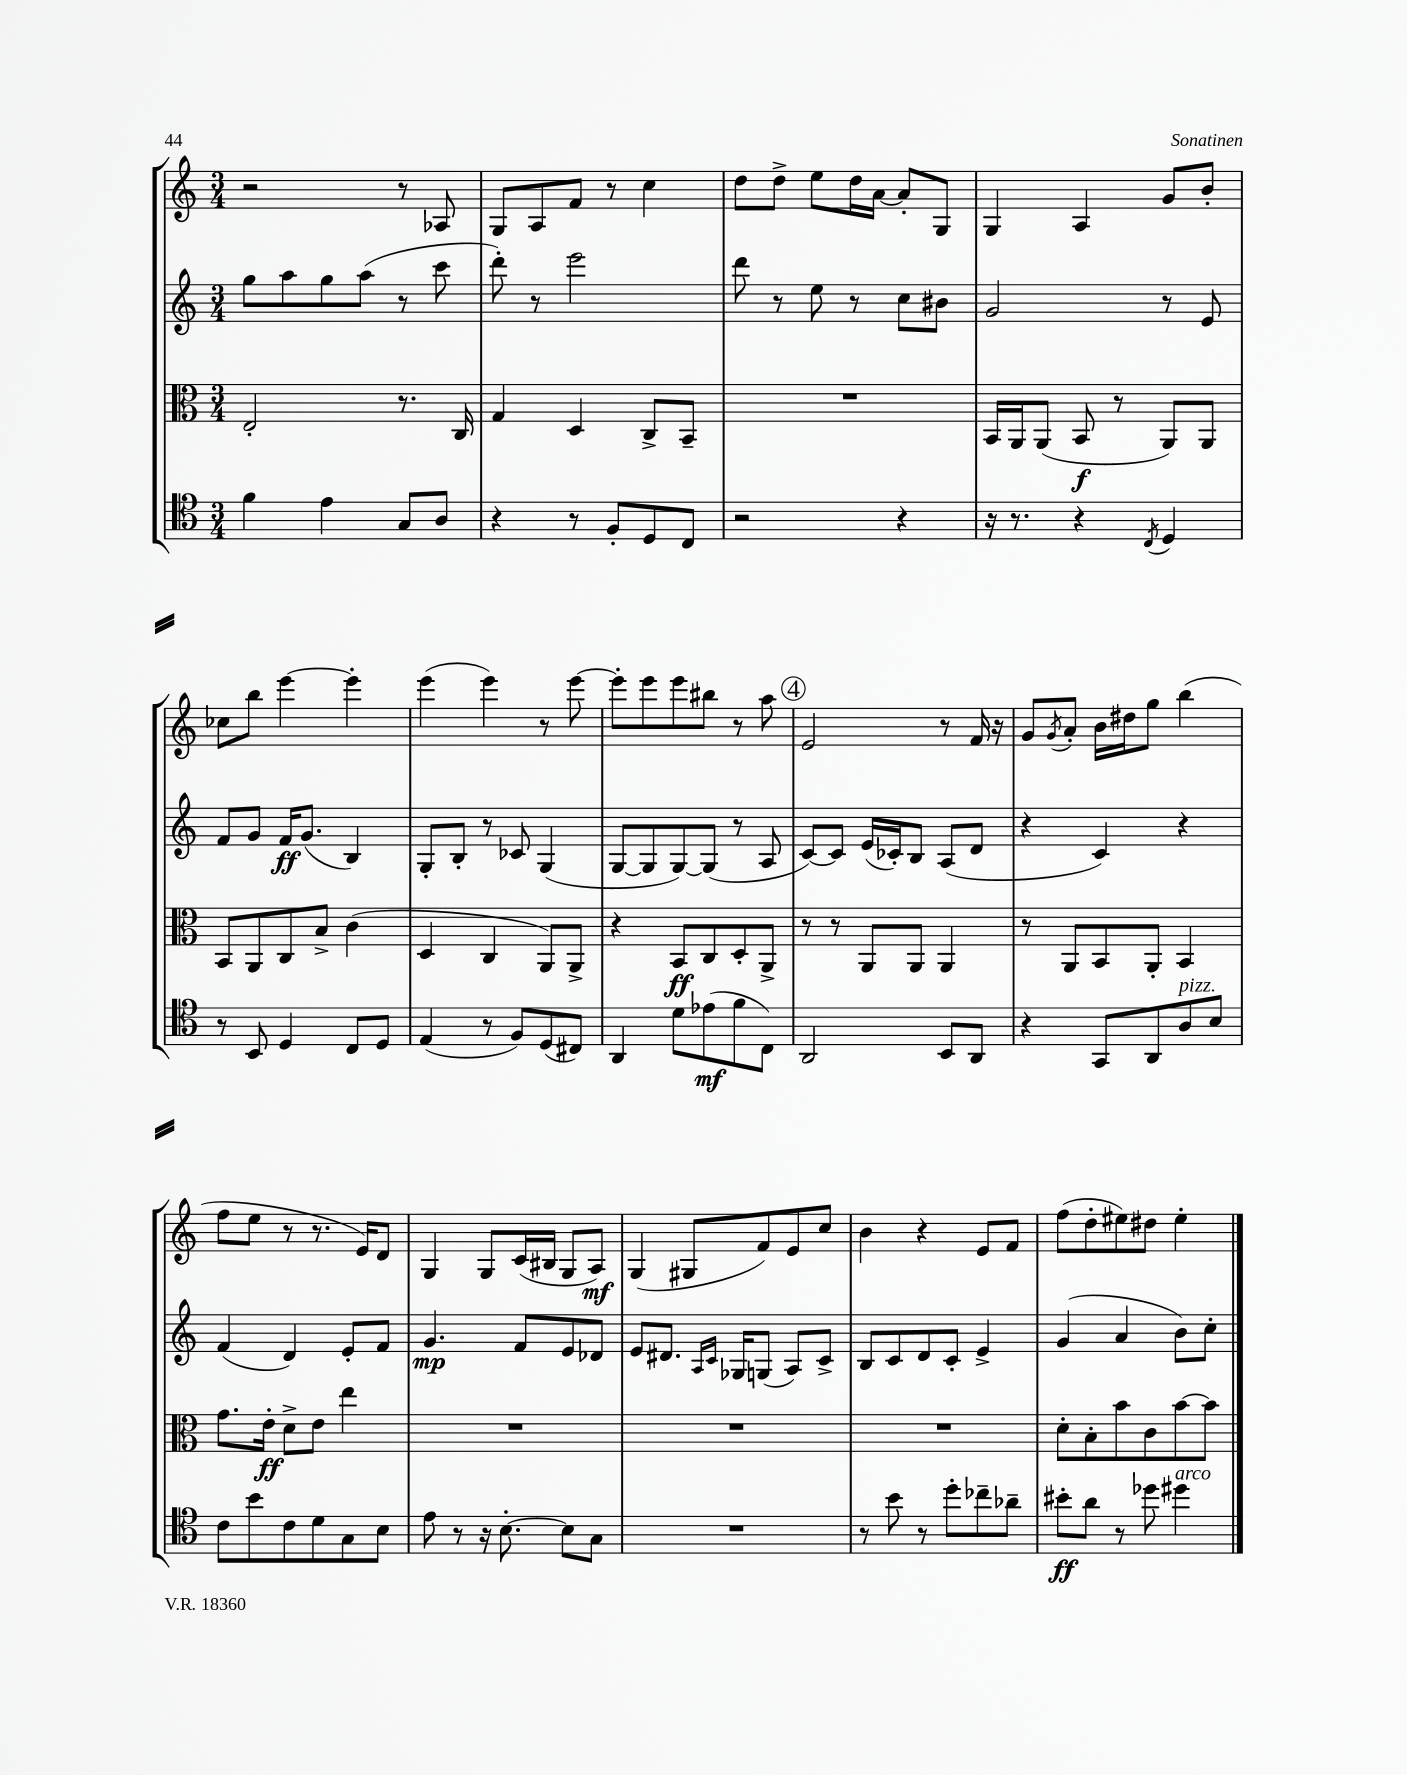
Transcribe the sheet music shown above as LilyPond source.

<<
\new StaffGroup <<
\new Staff = "s0" {
    \clef treble \key c \major \numericTimeSignature \time 3/4
    r2 r8 aes8 |
    g8 a8 f'8 r8 c''4 |
    d''8 d''8-> e''8 d''16 a'16~ a'8-. g8 |
    g4 a4 g'8 b'8-. |
    ces''8 b''8 e'''4~ e'''4-. |
    e'''4( e'''4) r8 e'''8~ |
    e'''8-. e'''8 e'''8 bis''8 r8 a''8 |
    \mark \markup { \circle "4" } e'2 r8 f'16 r16 |
    g'8 \acciaccatura { g'8 } a'8-. b'16 dis''16 g''8 b''4( |
    f''8 e''8 r8 r8. e'16) d'8 |
    g4 g8 c'16( bis16 g8 a8\mf) |
    g4( gis8 f'8) e'8 c''8 |
    b'4 r4 e'8 f'8 |
    f''8( d''8-. eis''8) dis''8 eis''4-. \bar "|." |
}
\new Staff = "s1" {
    \clef treble \key c \major \numericTimeSignature \time 3/4
    g''8 a''8 g''8 a''8( r8 c'''8 |
    d'''8-.) r8 e'''2 |
    d'''8 r8 e''8 r8 c''8 bis'8 |
    g'2 r8 e'8 |
    f'8 g'8 f'16\ff g'8.( b4) |
    g8-. b8-. r8 ces'8 g4( |
    g8~ g8 g8~) g8( r8 a8 |
    \mark \markup { \circle "4" } c'8~) c'8 e'16( ces'16-.) b8 a8( d'8 |
    r4 c'4) r4 |
    f'4( d'4) e'8-. f'8 |
    g'4.\mp f'8 e'8 des'8 |
    e'8 dis'8. \grace { a16 c'16 } ges16 g8( a8) c'8-> |
    b8 c'8 d'8 c'8-. e'4-> |
    g'4( a'4 b'8) c''8-. \bar "|." |
}
\new Staff = "s2" {
    \clef alto \key c \major \numericTimeSignature \time 3/4
    e2-. r8. c16 |
    g4 d4 c8-> b,8-- |
    R2. |
    b,16 a,16 a,8( b,8\f r8 a,8) a,8 |
    b,8 a,8 c8 b8-> c'4( |
    d4 c4 a,8) a,8-> |
    r4 b,8\ff c8 d8-. a,8-> |
    \mark \markup { \circle "4" } r8 r8 a,8 a,8 a,4 |
    r8 a,8 b,8 a,8-. b,4 |
    g'8. e'16-.\ff d'8-> e'8 e''4 |
    R2. |
    R2. |
    R2. |
    d'8-. b8-. b'8 c'8 b'8~ b'8 \bar "|." |
}
\new Staff = "s3" {
    \clef tenor \key c \major \numericTimeSignature \time 3/4
    f'4 e'4 g8 a8 |
    r4 r8 f8-. d8 c8 |
    r2 r4 |
    r16 r8. r4 \acciaccatura { c8 } d4 |
    r8 b,8 d4 c8 d8 |
    e4( r8 f8) d8( cis8) |
    a,4 d'8 ees'8\mf( f'8 c8) |
    \mark \markup { \circle "4" } a,2 b,8 a,8 |
    r4 g,8 a,8 a8^\markup { \italic "pizz." } b8 |
    c'8 b'8 c'8 d'8 g8 b8 |
    e'8 r8 r16 b8.~-. b8 g8 |
    R2. |
    r8 b'8 r8 d''8-. ces''8-- aes'8-- |
    bis'8-.\ff a'8 r8 des''8 dis''4^\markup { \italic "arco" } \bar "|." |
}
>>
>>
\layout { \context { \Score \remove "Bar_number_engraver" } }
